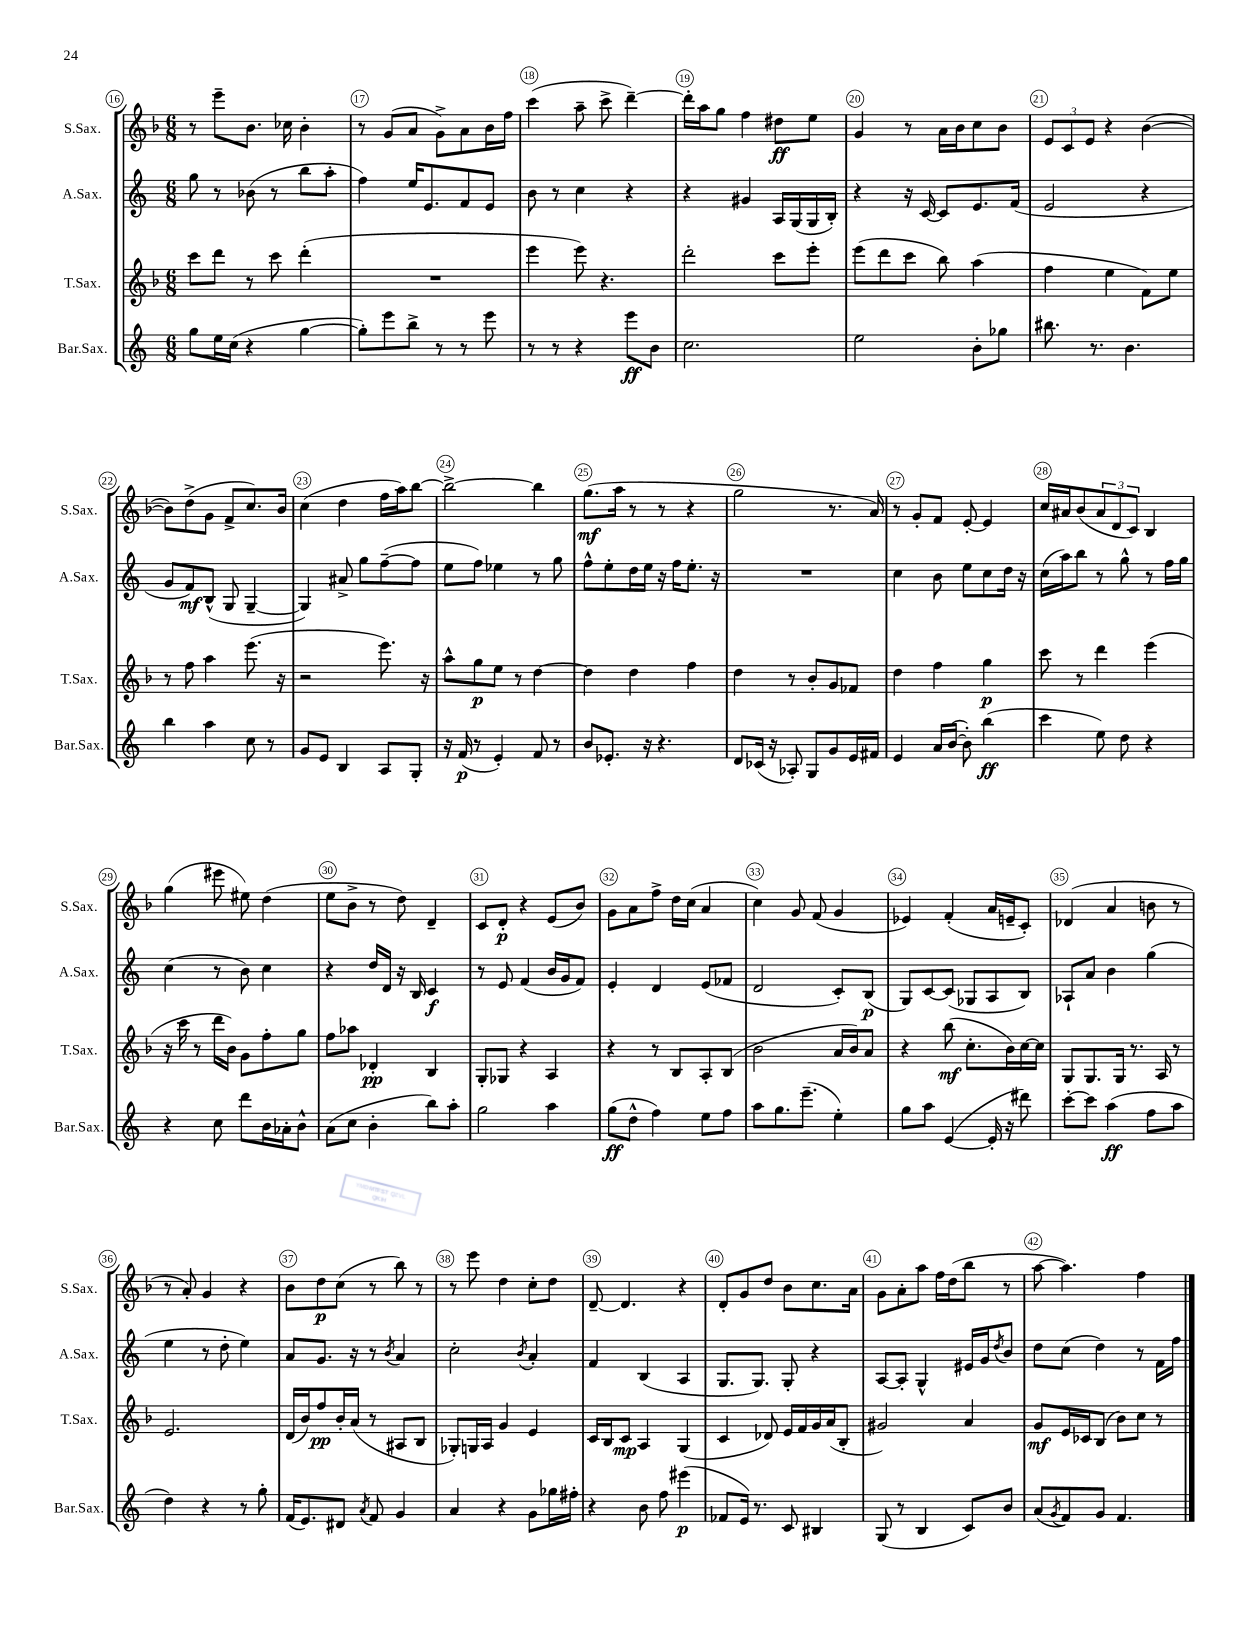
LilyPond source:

<<
\new StaffGroup <<
\new Staff = "s0" \with { instrumentName = "S.Sax." shortInstrumentName = "S.Sax." } {
    \clef treble \key f \major \numericTimeSignature \time 6/8
    r8 e'''8-- bes'8. ces''16 bes'4-. |
    r8 g'8( a'8 g'8->) a'8 bes'16 f''16 |
    c'''4( a''8-- c'''8-> d'''4~--) |
    d'''16-. a''16 g''8 f''4 dis''8\ff e''8 |
    g'4 r8 a'16 bes'16 c''8 bes'8 |
    \tuplet 3/2 { e'8 c'8 e'8 } r4 bes'4~( |
    bes'8) d''8->( g'8 f'8-> c''8.) bes'16 |
    c''4( d''4 f''16 a''16) bes''8~ |
    bes''2~-> bes''4 |
    g''8.\mf( a''16 r8 r8 r4 |
    g''2 r8. a'16) |
    r8 g'8-. f'8 e'8~-. e'4 |
    c''16 ais'16 bes'8( \tuplet 3/2 { ais'8 d'8 c'8) } bes4 |
    g''4( eis'''8 eis''8) d''4( |
    e''8 bes'8-> r8 d''8) d'4-- |
    c'8 d'8-.\p r4 e'8( bes'8) |
    g'8 a'8 f''8-> d''16 c''16( a'4 |
    c''4) g'8 f'8( g'4 |
    ees'4) f'4-.( a'16 e'16-- c'8-.) |
    des'4( a'4 b'8 r8 |
    r8 a'8-.) g'4 r4 |
    bes'8 d''8\p c''8( r8 bes''8) r8 |
    r8 e'''8 d''4 c''8-. d''8 |
    d'8~-- d'4. r4 |
    d'8-. g'8 d''8 bes'8 c''8. a'16 |
    g'8 a'8-. a''8 f''16 d''16( bes''8 r8 |
    a''8~ a''4.) f''4 \bar "|." |
}
\new Staff = "s1" \with { instrumentName = "A.Sax." shortInstrumentName = "A.Sax." } {
    \clef treble \key c \major \numericTimeSignature \time 6/8
    g''8 r8 bes'8( r8 b''8 a''8-. |
    f''4) e''16 e'8. f'8 e'8 |
    b'8 r8 c''4 r4 |
    r4 gis'4 a16 g16( g16 b16-.) |
    r4 r16 c'16~ c'8 e'8. f'16( |
    e'2 r4 |
    g'8 f'8\mf) b8-^( g8 g4~-- |
    g4) ais'8-> g''8 f''8~--( f''8 |
    e''8 f''8) ees''4 r8 g''8 |
    f''8-^ e''8-. d''16 e''16 r16 f''16 e''8.-. r16 |
    R2. |
    c''4 b'8 e''8 c''8 d''16 r16 |
    c''16( a''16) b''8 r8 g''8-^ r8 f''16 g''16 |
    c''4( r8 b'8) c''4 |
    r4 d''16 d'16 r16 b16 c'4\f |
    r8 e'8 f'4( b'16 g'16 f'8) |
    e'4-. d'4 e'8( fes'8 |
    d'2 c'8-.) b8\p( |
    g8) c'8~ c'8( ges8 a8 b8) |
    aes8-! a'8 b'4 g''4( |
    e''4 r8 d''8-. e''4) |
    a'8 g'8. r16 r8 \acciaccatura { b'8 } a'4 |
    c''2-. \acciaccatura { b'8 } a'4-. |
    f'4 b4( a4 |
    g8. g8.) g8-. r4 |
    a8~ a8-. g4-^ eis'16 g'16 \acciaccatura { d''8 } b'8 |
    d''8 c''8( d''4) r8 f'16 f''16 \bar "|." |
}
\new Staff = "s2" \with { instrumentName = "T.Sax." shortInstrumentName = "T.Sax." } {
    \clef treble \key f \major \numericTimeSignature \time 6/8
    c'''8 d'''8 r8 c'''8 d'''4-.( |
    R2. |
    e'''4 e'''8) r4. |
    d'''2-. c'''8 e'''8-. |
    e'''8( d'''8 c'''8 bes''8) a''4( |
    f''4 e''4 f'8) e''8 |
    r8 f''8 a''4 e'''8.( r16 |
    r2 e'''8.) r16 |
    a''8-^ g''8\p e''8 r8 d''4~ |
    d''4 d''4 f''4 |
    d''4 r8 bes'8-. g'8 fes'8 |
    d''4 f''4 g''4\p |
    c'''8 r8 d'''4 e'''4( |
    r16 c'''16 r8 d'''16 bes'16) g'8 f''8-. g''8 |
    f''8 aes''8 des'4-.\pp bes4 |
    g8-. ges8 r4 a4 |
    r4 r8 bes8 a8-. bes8( |
    bes'2 a'16 bes'16) a'8 |
    r4 bes''8\mf( c''8.-. bes'16) c''16~ c''16 |
    g8 g8. g16 r8. a16 r8 |
    e'2. |
    d'16( bes'16) f''8\pp bes'16-. a'16( r8 ais8 bes8 |
    ges8-.) g16 a16 g'4 e'4 |
    c'16 bes16 c'8\mp a4 g4( |
    c'4 des'8) e'16 f'16 g'16 a'16( bes8-. |
    gis'2) a'4 |
    g'8\mf e'16 ces'16 bes8( bes'8) c''8 r8 \bar "|." |
}
\new Staff = "s3" \with { instrumentName = "Bar.Sax." shortInstrumentName = "Bar.Sax." } {
    \clef treble \key c \major \numericTimeSignature \time 6/8
    g''8 e''16 c''16( r4 g''4~ |
    g''8-.) e'''8 b''8-> r8 r8 e'''8 |
    r8 r8 r4 e'''8\ff b'8 |
    c''2. |
    e''2 b'8-. ges''8 |
    bis''8. r8. b'4. |
    b''4 a''4 c''8 r8 |
    g'8 e'8 b4 a8 g8-. |
    r16 f'16\p( r8 e'4-.) f'8 r8 |
    b'8 ees'8.-. r16 r4. |
    d'8 ces'16( r16 aes8-.) g8 g'8 e'16 fis'16 |
    e'4 a'16 b'16~( b'8-.) b''4\ff( |
    c'''4 e''8) d''8 r4 |
    r4 c''8 d'''8 b'16 aes'16-. b'8-^ |
    a'8( c''8 b'4-. b''8) a''8-. |
    g''2 a''4 |
    g''8\ff( d''8-^ f''4) e''8 f''8 |
    a''8 g''8. e'''8.--( e''4-.) |
    g''8 a''8 e'4~( e'16-. r16 dis'''8) |
    c'''8~-. c'''8 a''4\ff( f''8 a''8 |
    d''4) r4 r8 g''8-. |
    f'16( e'8.) dis'8 \acciaccatura { a'8 } f'8 g'4 |
    a'4 r4 g'8 ges''16 fis''16-. |
    r4 b'8 f''8 eis'''4\p( |
    fes'8 e'16) r8. c'8 bis4 |
    g8( r8 b4 c'8) b'8 |
    a'8( \acciaccatura { g'8 } f'8) g'8 f'4. \bar "|." |
}
>>
>>
\layout { \context { \Score currentBarNumber = #16 \override BarNumber.break-visibility = ##(#f #t #t) barNumberVisibility = #all-bar-numbers-visible \override BarNumber.stencil = #(make-stencil-circler 0.1 0.3 ly:text-interface::print) } }
